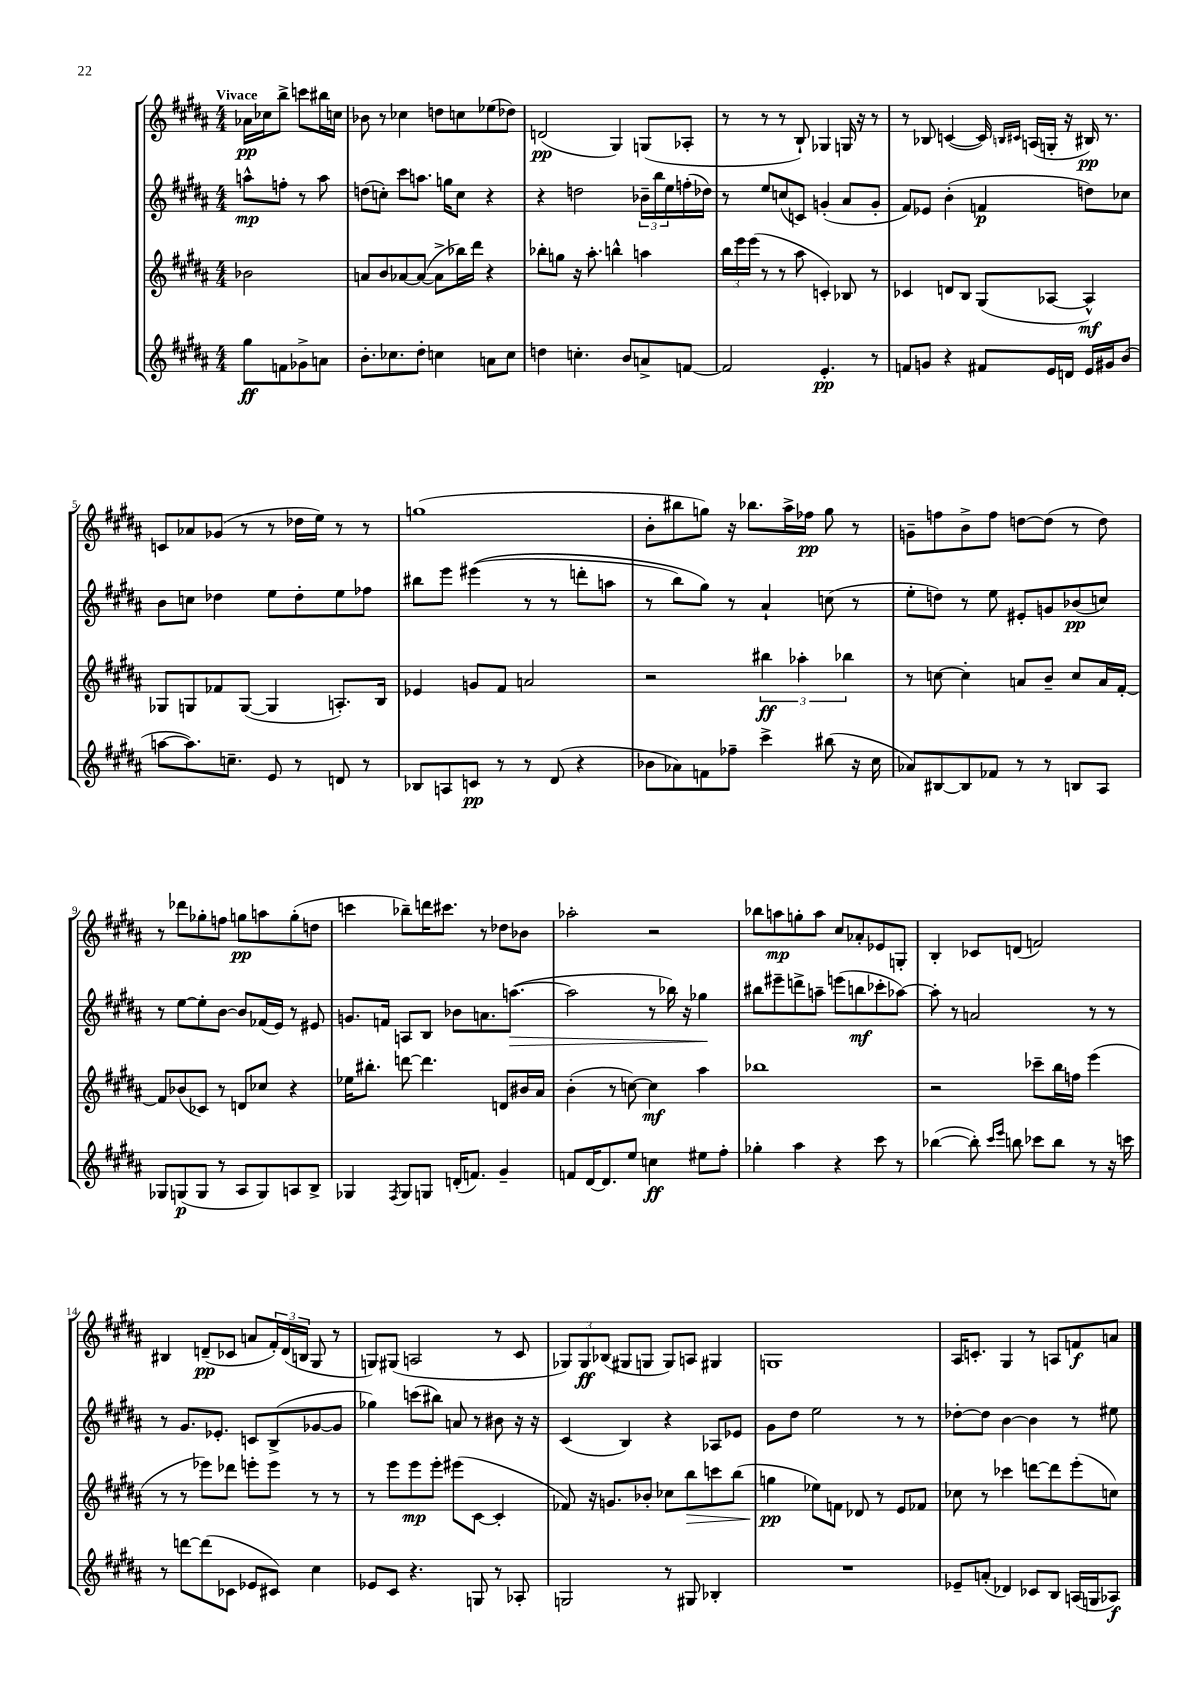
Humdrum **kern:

**kern	**kern	**kern	**kern
*staff4	*staff3	*staff2	*staff1
*clefG2	*clefG2	*clefG2	*clefG2
*k[f#c#g#d#a#]	*k[f#c#g#d#a#]	*k[f#c#g#d#a#]	*k[f#c#g#d#a#]
*M4/4	*M4/4	*M4/4	*M4/4
8gg#	2b-	8aa^^	16a-
.	.	.	16cc-
8f	.	8ff'	8bb^
8g-^	.	8r	8ccc
8a	.	8aa	16bb#
.	.	.	16cc
=	=	=	=
8.b'	8a	(8dd	8b-
.	8b	8cc')	8r
8.cc-	.	.	.
.	[8a-	8ccc#	4cc-
8dd#'	(8a-_	8.aa	.
4cc	8a-^]	.	8dd
.	.	16gg	.
.	16bb-)	8cc	8cc
.	16ddd#	.	.
8a	4r	4r	(8ee-
8cc	.	.	8dd-)
=	=	=	=
4dd	8bb-'	4r	(2d
.	8gg	.	.
4.cc'	16r	2dd	.
.	8.aa#'	.	.
.	4bb^^	.	4G#)
8b	.	.	.
8a^	4aa	24b-~	(8G
.	.	24bb	.
.	.	24ee	.
[8f	.	(16ff'	8A-'
.	.	16dd-)	.
=	=	=	=
2f]	24bb	8r	8r
.	24eee	.	.
.	(24eee	.	.
.	8r	8ee	8r
.	8r	(8cc	8r
.	8aa#	8c)	8B`)
4.e'	4c')	(4g'	4G-
.	8B-	8a#	16G
.	.	.	16r
8r	8r	8g'	8r
=	=	=	=
8f	4c-	8f#)	8r
8g	.	8e-	8B-
4r	8d	(4b'	([4c
.	8B	.	.
8f#	(8G#	4f	16c])
.	.	.	16qqB
.	.	.	16qqc#
.	.	.	(16A
16e	[8A-	.	16G'
16d	.	.	16r
16e	4A-^^])	8dd)	16B#)
16g#	.	.	8.r
(8b	.	8cc-	.
=	=	=	=
[8aa	8G-	8b	8c
8.aa])	8G	8cc	8a-
.	8f-	4dd-	(8g-
8.cc~	.	.	.
.	([8G	.	8r
8e	4G]	8ee	8r
8r	.	8dd-'	16dd-
.	.	.	16ee)
8d	8.A')	8ee	8r
8r	.	8ff-	8r
.	16B	.	.
=	=	=	=
8B-	4e-	8bb#	(1gg
8A	.	8eee	.
8c	8g	&((4eee#	.
8r	8f#	.	.
8r	2a	8r	.
(8d#	.	8r	.
4r	.	8ddd'	.
.	.	8aa	.
=	=	=	=
8b-	2r	8r	8b'
8a-)	.	8bb)	8bb#
8f	.	8gg#&)	8gg)
8ff-~	.	8r	16r
.	.	.	8.bb-
4ccc#^	6bb#	4a#`	.
.	.	.	16aa#^
.	6aa-'	.	.
.	.	.	16ff-
(8bb#	.	(8cc	8gg
.	6bb-	.	.
16r	.	8r	8r
16cc#	.	.	.
=	=	=	=
8a-)	8r	8ee'	8g~
[8B#	[8cc	8dd)	8ff
8B#]	4cc']	8r	8b^
8f-	.	8ee	8ff
8r	8a	8e#'	[8dd
8r	8b~	8g	(8dd]
8B	8cc	(8b-	8r
8A#	16a	8cc)	8dd)
.	[16f#'	.	.
=	=	=	=
8G-	8f#]	8r	8r
(8G	(8b-	[8ee	8ddd-
8G	8c-)	8ee']	8gg-'
8r	8r	[8b	8ff
8A#	8d	8b]	8gg
8G)	8cc-	(16f-	8aa
.	.	16e)	.
8A	4r	8r	(8gg'
8B^	.	8e#	8dd
=	=	=	=
4G-	16ee-	8.g	4ccc
.	8.bb#'	.	.
.	.	16f	.
8qF#	.	.	.
8G-	[8ddd	8A	8bb-~)
8G	4.ddd]	8B	16ddd
.	.	.	8.ccc#
(16d'	.	8b-	.
8.f)	.	.	.
.	.	8.a	8r
4g#~	8d	.	8dd-
.	.	([8.aa	.
.	16b#	.	8b-
.	16a#	.	.
=	=	=	=
8f	(4b'	2aa]	2aa-'
[16d#	.	.	.
8.d#]	.	.	.
.	8r	.	.
8ee	[8cc)	.	.
4cc	4cc]	8r	2r
.	.	16bb-)	.
.	.	16r	.
8ee#	4aa#	4gg-	.
8ff#'	.	.	.
=	=	=	=
4gg-'	1bb-	8bb#	8bb-
.	.	8eee#~	8aa
4aa#	.	8ddd^	8gg'
.	.	8aa~	8aa
4r	.	(8eee	8cc#
.	.	8bb	8a-'
8ccc#	.	8ccc-'	8e-
8r	.	[8aa-)	8G'
=	=	=	=
([4bb-	2r	8aa-']	4B'
.	.	8r	.
8bb-'])	.	2a	8c-
16qqccc#	.	.	.
16qqeee	.	.	.
8bb	.	.	(8d
8ccc-	8ccc-~	.	2f)
8bb	16bb	.	.
.	16ff	.	.
8r	(4eee	8r	.
16r	.	8r	.
16ccc	.	.	.
=	=	=	=
8r	8r	8r	4B#
[8ddd	8r	8.g#	.
(8ddd]	8eee-)	.	(8d~
.	.	8.e-'	.
8c-	8ddd-	.	8c-
8e-	8eee'	8c	8a
8c#)	8eee	(8B^	24f#')
.	.	.	(24d
.	.	.	24B
4cc#	8r	[8g-	8G#
.	8r	8g-]	8r
=	=	=	=
8e-	8r	4gg-)	8G)
8c#	8eee	.	(8G#
4.r	8eee	(8ccc	2A
.	8eee'	8bb#)	.
.	(8eee#	8a	.
8G	[8c#	8r	.
8r	4c#']	8b#	8r
8A-'	.	16r	8c#
.	.	16r	.
=	=	=	=
2G	8f-)	(4c#	12G-)
.	.	.	12G-
.	16r	.	.
.	.	.	(12B-
.	8.g	.	.
.	.	4B)	8G#
.	8b-'	.	8G
8r	8cc-	4r	8G)
8G#	8bb	.	8A
4B-'	8ccc	8A-	4G#
.	(8bb	8e-	.
=	=	=	=
1r	4gg	8g#	1G
.	.	8dd#	.
.	8ee-)	2ee	.
.	8f	.	.
.	8d-	.	.
.	8r	.	.
.	8e	8r	.
.	8f-	8r	.
=	=	=	=
8e-~	8cc-	[8dd-'	16A#
.	.	.	8.c'
(8a'	8r	8dd-]	.
4d-)	4ccc-	[4b	4G#
8c-	[8ddd	4b]	8r
8B	8ddd]	.	8A
(16A	(8eee'	8r	8f
16G	.	.	.
8A-)	8cc)	8ee#	8a
==	==	==	==
*-	*-	*-	*-
